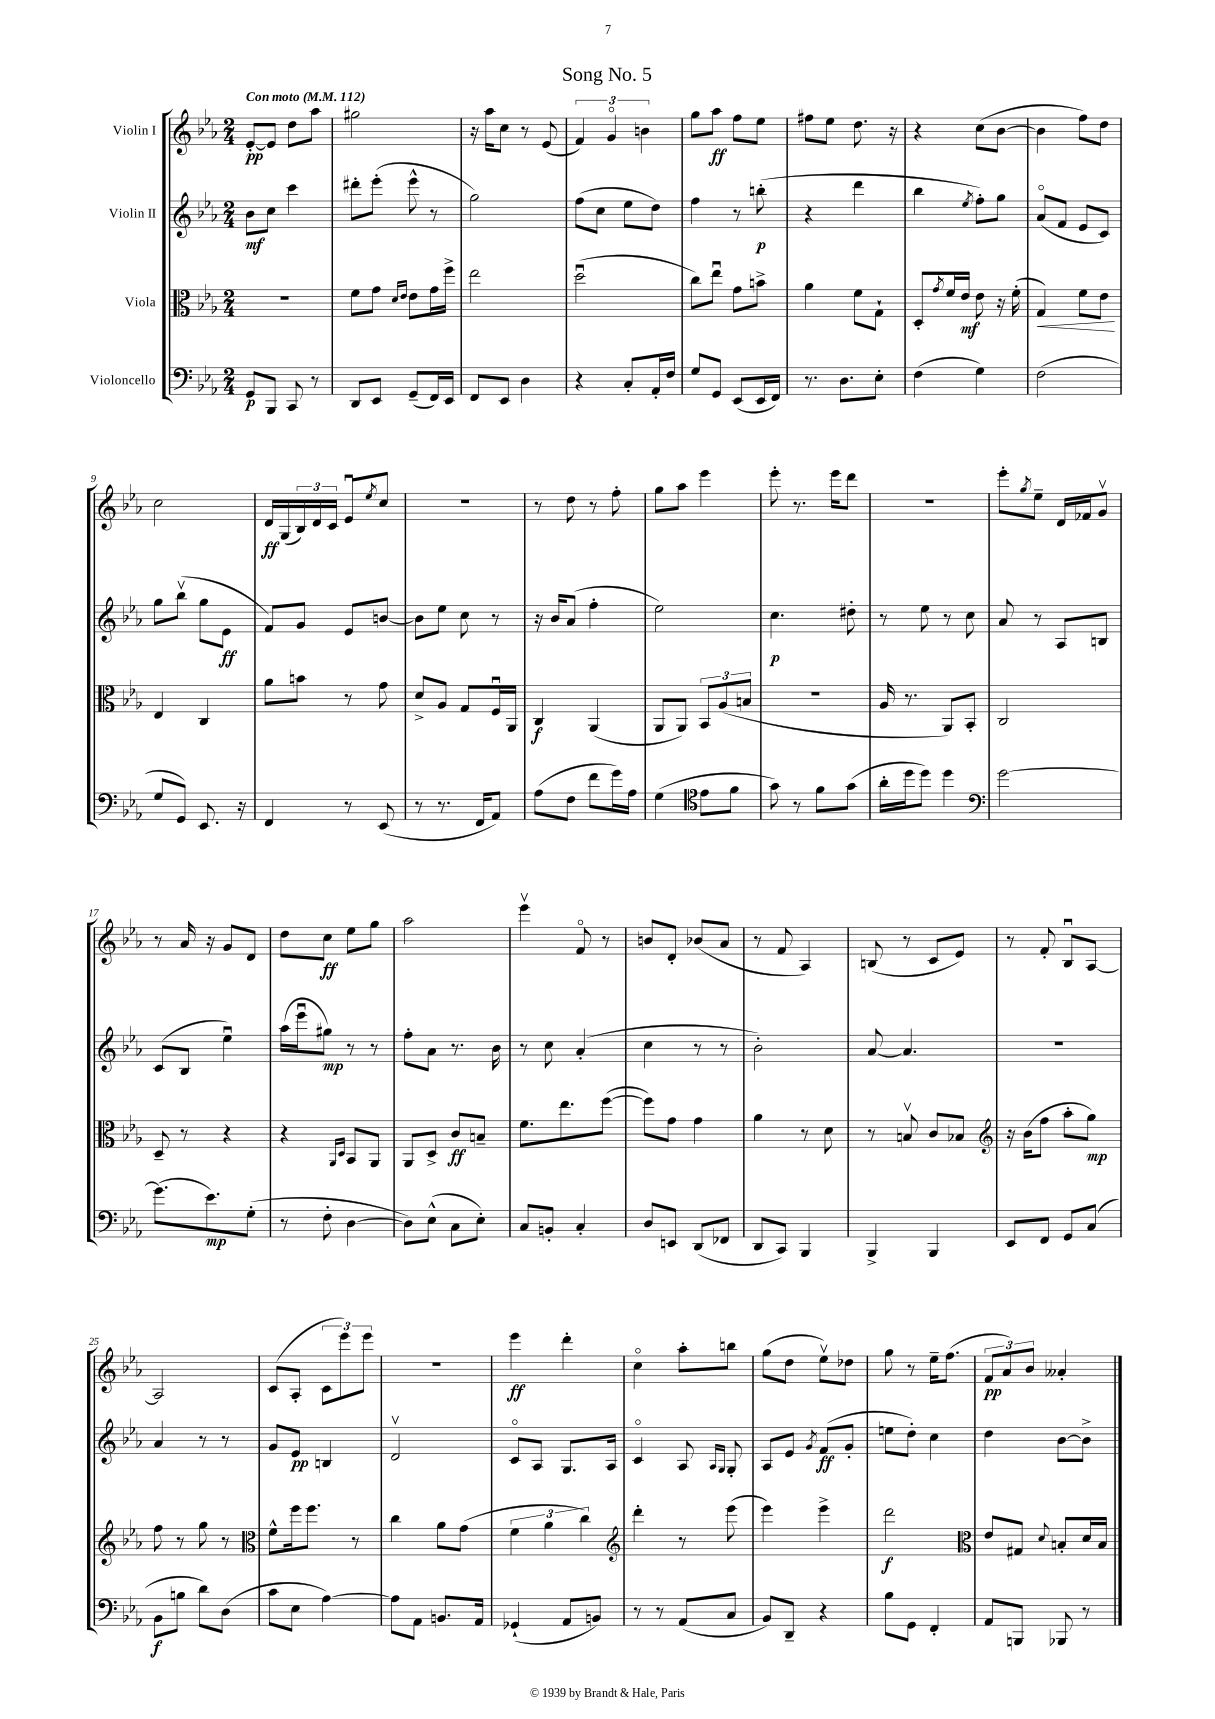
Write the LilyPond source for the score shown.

\header { title = "Song No. 5" }
<<
\new StaffGroup <<
\new Staff = "s0" \with { instrumentName = "Violin I" } {
    \clef treble \key ees \major \numericTimeSignature \time 2/4 \tempo "Con moto" 4 = 112
    ees'8~-.\pp ees'8 d''8 aes''8 |
    gis''2 |
    r16 aes''16 c''8 r8 ees'8( |
    \tuplet 3/2 { f'4) g'4\flageolet b'4 } |
    g''8 aes''8\ff f''8 ees''8 |
    fis''8 ees''8 d''8. r16 |
    r4 c''8( bes'8~ |
    bes'4 f''8) d''8 |
    c''2 |
    d'16\ff g16( \tuplet 3/2 { bes16) d'16 c'16 } ees'8\downbow \acciaccatura { ees''8 } c''8 |
    R2 |
    r8 d''8 r8 f''8-. |
    g''8 aes''8 ees'''4 |
    ees'''8-. r8. ees'''16 d'''8 |
    r2 |
    ees'''8-. \acciaccatura { g''8 } ees''8-- d'16 fes'16 g'8\upbow |
    r8 aes'16 r16 g'8 d'8 |
    d''8 c''8\ff ees''8 g''8 |
    aes''2 |
    ees'''4\upbow f'8\flageolet r8 |
    b'8 d'8-. bes'8( aes'8 |
    r8 f'8 aes4) |
    b8( r8 c'8 ees'8) |
    r8 f'8-. bes8\downbow aes8~ |
    aes2 |
    c'8( aes8-. \tuplet 3/2 { c'8 ees'''8) ees'''8 } |
    r2 |
    ees'''4\ff d'''4-. |
    c''4\flageolet aes''8-. b''8 |
    g''8( d''8 ees''8\upbow) des''8 |
    g''8 r8 ees''16-- f''8.( |
    \tuplet 3/2 { f'8\pp aes'8) bes'8 } aeses'4-. \bar "|." |
}
\new Staff = "s1" \with { instrumentName = "Violin II" } {
    \clef treble \key ees \major \numericTimeSignature \time 2/4
    bes'8\mf c''8 c'''4 |
    dis'''8-. ees'''8-.( ees'''8-^ r8 |
    g''2) |
    f''8( c''8 ees''8 d''8) |
    f''4 r8 b''8-.\p( |
    r4 d'''4 |
    bes''4 \acciaccatura { ees''8 } f''8-.) g''8 |
    aes'8\flageolet( f'8 ees'8 c'8) |
    g''8 bes''8\upbow( g''8 ees'8\ff |
    f'8) g'8 ees'8 b'8~ |
    b'8 ees''8 c''8 r8 |
    r16 bes'16 aes'8( f''4-. |
    ees''2) |
    c''4.\p dis''8-. |
    r8 ees''8 r8 c''8 |
    aes'8 r8 aes8 b8 |
    c'8( bes8 ees''4\downbow) |
    aes''16( ees'''16\downbow gis''8\mp) r8 r8 |
    f''8-. aes'8 r8. bes'16 |
    r8 c''8 aes'4-.( |
    c''4 r8 r8 |
    bes'2-.) |
    aes'8~ aes'4. |
    R2 |
    aes'4 r8 r8 |
    g'8 ees'8\pp b4 |
    d'2\upbow |
    c'8\flageolet aes8 g8. aes16 |
    c'4\flageolet aes8 \grace { aes16 g16 } g8-. |
    aes8 ees'8 \acciaccatura { g'8 } f'8\ff( g'8-. |
    e''8 d''8-.) c''4 |
    d''4 bes'8~ bes'8-> \bar "|." |
}
\new Staff = "s2" \with { instrumentName = "Viola" } {
    \clef alto \key ees \major \numericTimeSignature \time 2/4
    r2 |
    f'8 g'8 \grace { d'16 ees'16 } ees'8 g'16 f''16-> |
    ees''2 |
    d''2\downbow( |
    c''8) ees''8\downbow g'8 b'8-> |
    aes'4 f'8 g8-! |
    d8-. \acciaccatura { g'8 } f'16 ees'16\mf ees'8 r16 f'16-.( |
    g4\<) f'8 ees'8\! |
    ees4 c4 |
    aes'8 b'8 r8 g'8 |
    d'8-> aes8 g8 f16\downbow aes,16 |
    c4\f aes,4( |
    aes,8 aes,8) \tuplet 3/2 { bes,8 aes8( b8 } |
    R2 |
    aes16 r8. aes,8) bes,8-. |
    c2 |
    d8-- r8 r4 |
    r4 \grace { aes,16 d16 } bes,8 aes,8 |
    aes,8 d8-> c'8\ff b8-- |
    f'8. ees''8. f''8~( |
    f''8) g'8 g'4 |
    aes'4 r8 d'8 |
    r8 b8\upbow c'8 bes8 |
    \clef treble r16 bes'16( f''8 aes''8-. g''8\mp) |
    f''8 r8 g''8 r8 |
    \clef alto f'8-^ f''16 f''8. r8 |
    c''4 aes'8 g'8( |
    \tuplet 3/2 { f'4 aes'4 c''4) } |
    \clef treble d'''4-. r8 ees'''8( |
    ees'''4) ees'''4-> |
    d'''2\f |
    \clef alto ees'8 gis8 \appoggiatura { d'8 } b8-. d'16 b16 \bar "|." |
}
\new Staff = "s3" \with { instrumentName = "Violoncello" } {
    \clef bass \key ees \major \numericTimeSignature \time 2/4
    g,8\p bes,,8 c,8 r8 |
    d,8 ees,8 g,8--( f,16) ees,16 |
    f,8 ees,8 d4 |
    r4 c8-. aes,16-. f16 |
    g8 g,8 ees,8( ees,16 f,16) |
    r8. d8. ees8-. |
    f4( g4) |
    f2( |
    g8 g,8) ees,8. r16 |
    f,4 r8 ees,8( |
    r8 r8. f,16 aes,8) |
    aes8( f8 f'8 g'16) aes16 |
    g4( \clef tenor ees'8 f'8 |
    g'8) r8 f'8 g'8( |
    aes'16-. d''16 d''8) d''4 |
    \clef bass g'2~ |
    g'8.( ees'8.\mp) g8-.( |
    r8 f8-. d4~ |
    d8) ees8-^( c8 ees8-.) |
    c8 b,8-. c4-. |
    d8 e,8 d,8( fes,8 |
    d,8 c,8) bes,,4 |
    bes,,4-> bes,,4 |
    ees,8 f,8 g,8 c8( |
    bes,8\f b8 d'8) d8( |
    c'8 ees8 aes4~) |
    aes8 aes,8 b,8. aes,16 |
    ges,4-!( aes,8 b,8) |
    r8 r8 aes,8( c8 |
    bes,8) d,8-- r4 |
    bes8 g,8 f,4-. |
    aes,8 b,,8 bes,,8 r8 \bar "|." |
}
>>
>>
